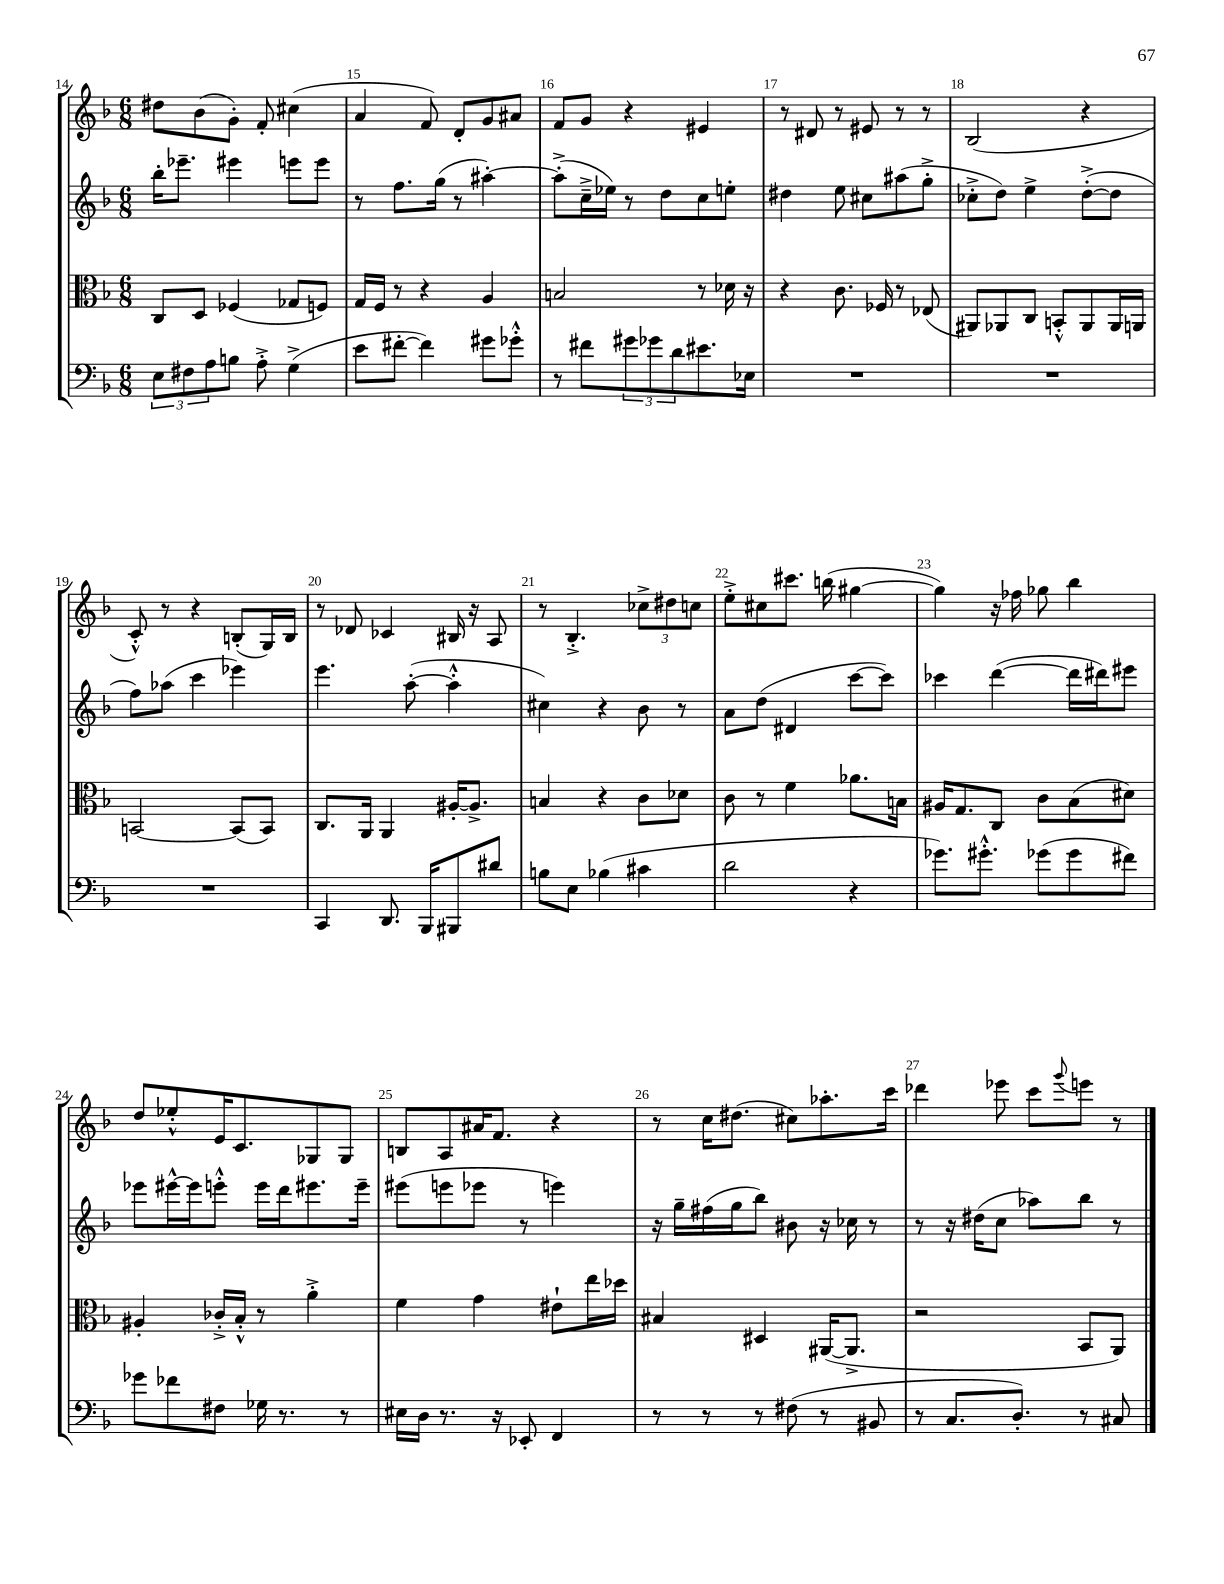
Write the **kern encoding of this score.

**kern	**kern	**kern	**kern
*part4	*part3	*part2	*part1
*staff4	*staff3	*staff2	*staff1
*clefF4	*clefC3	*clefG2	*clefG2
*k[b-]	*k[b-]	*k[b-]	*k[b-]
*M6/8	*M6/8	*M6/8	*M6/8
=14	=14	=14	=14
12E\L	8C/L	16bb-'\KL	8dd#X\L
.	.	8.eee-X~\J	.
12F#X\	.	.	.
.	8D/J	.	(8b-\
12A\	.	.	.
8Bn\J	(4F-X/	4eee#X\	8g'\J)
8A'^\	.	.	8f'/
(4G^\	8G-X/L	8eeen\L	(4cc#X\
.	8Fn/J)	8eee\J	.
=15	=15	=15	=15
8e\L	16G/LL	8r	4a/
.	16F/JJ	.	.
[8f#X'\J	8r	8.ff\L	.
4f#\])	4r	.	8f/)
.	.	(16gg\Jk	.
.	.	8r	8d'/L
8g#X\L	4A/	[4aa#X'\)	8g/
8g-X'^^\J	.	.	8a#X/J
=16	=16	=16	=16
8r	2Bn/	(8aa#'^\L]	8f/L
8f#X\L	.	16cc~^\L	8g/J
.	.	16ee-X\JJ)	.
12g#X\	.	8r	4r
12g-X\	.	.	.
.	.	8dd\L	.
12d\	.	.	.
8.e#X\	8r	8cc\	4e#X/
.	16d-X\	8een'\J	.
16E-X\Jk	16r	.	.
=17	=17	=17	=17
2.r	4r	4dd#X\	8r
.	.	.	8d#X/
.	8.c\	8ee\	8r
.	.	8cc#X\L	8e#X/
.	16F-X/	.	.
.	8r	(8aa#X\	8r
.	(8E-X/	8gg'^\J	8r
=18	=18	=18	=18
2.r	8AA#X/L)	8cc-X'^\L	(2B-/
.	8AA-X/	8dd\J)	.
.	8C/J	4ee^\	.
.	8BBn'^^/L	.	.
.	8AA-/	([8dd'^\L	4r
.	16AA-/L	8dd\J]	.
.	16AAn/JJ	.	.
!!LO:LB:g=z
=19	=19	=19	=19
2.r	[2BBn/	8ff\L)	8c'^^/)
.	.	(8aa-X\J	8r
.	.	4ccc\	4r
.	(8BB/L]	4eee-X\)	(8Bn'/L
.	8BB/J)	.	16G/L)
.	.	.	16B/JJ
=20	=20	=20	=20
4CC/	8.C/L	4.eee\	8r
.	.	.	8d-X/
.	16AA/Jk	.	.
8.DD/	4AA/	.	4c-X/
.	.	([8aa'\	.
16BBB-/KL	.	.	.
8BBB#X/	[16A#X'/KL	4aa'^^\]	16B#X/
.	8.A#^/J]	.	16r
8d#X/J	.	.	8A/
=21	=21	=21	=21
8Bn\L	4Bn/	4cc#X\)	8r
8E\J	.	.	4.B-'^/
(4B-X\	4r	4r	.
4c#X\	8c\L	8b-\	12cc-X^\L
.	.	.	12dd#X\
.	8d-X\J	8r	.
.	.	.	12ccn\J
=22	=22	=22	=22
2d\	8c\	8a\L	8ee'^\L
.	8r	(8dd\J	8cc#X\
.	4f\	4d#X/	8.ccc#X\J
.	.	.	(16bbn\
4r	8.a-X\L	[8ccc\L	[4gg#X\
.	.	8ccc\J])	.
.	16Bn\Jk	.	.
=23	=23	=23	=23
8.g-X\L)	16A#X/KL	4ccc-X\	4gg#\])
.	8.G/	.	.
8.g#X'^^\J	.	.	.
.	8C/J	([4ddd\	16r
.	.	.	16ff-X\
(8g-X\L	8c\L	.	8gg-X\
8g-\	(8B-\	16ddd\LL]	4bb-\
.	.	16ddd#X\J)	.
8f#X\J)	8d#X\J)	8eee#X\J	.
!!LO:LB:g=z
=24	=24	=24	=24
8g-X\L	4A#X'/	8eee-X\L	8dd/L
8f-X\	.	[16eee#X^^\L	8ee-X'^^/
.	.	16eee#\J]	.
8F#X\J	16c-X'^/LL	8eeen'^^\J	16e/K
.	16B-'^^/JJ	.	8.c/
16G-X\	8r	16eee\LL	.
8.r	.	16ddd\J	.
.	4a'^\	8.eee#X\	8G-X/
8r	.	.	8G-/J
.	.	16eee#~\Jk	.
=25	=25	=25	=25
16E#X\LL	4f\	(8eee#X\L	8Bn/L
16D\JJ	.	.	.
8.r	.	8eeen\	8A/
.	4g\	8eee-X\J	16a#X/K
16r	.	.	8.f/J
8EE-X'/	.	8r	.
4FF/	8e#X`\L	4eeen\)	4r
.	16ee\L	.	.
.	16dd-X\JJ	.	.
=26	=26	=26	=26
8r	4B#X/	16r	8r
.	.	16gg~\LL	.
8r	.	(16ff#X\	16cc\KL
.	.	16gg\J	(8.dd#X\J
8r	4D#X/	8bb-\J)	.
(8F#X\	.	8b#X\	8cc#X\L)
8r	([16AA#X/KL	16r	8.aa-X'\
.	8.AA#^/J]	16cc-X\	.
8BB#X/	.	8r	.
.	.	.	16ccc\Jk
=27	=27	=27	=27
8r	2r	8r	4ddd-X\
8.C/L	.	16r	.
.	.	(16dd#X\KL	.
.	.	8cc\J	8eee-X\
8.D'/J)	.	.	.
.	.	8aa-X\L)	8ccc\L
.	.	.	8qqggg/
8r	8BB-/L	8bb-\J	8eeen\J
8C#X/	8AA/J)	8r	8r
==	==	==	==
*-	*-	*-	*-
